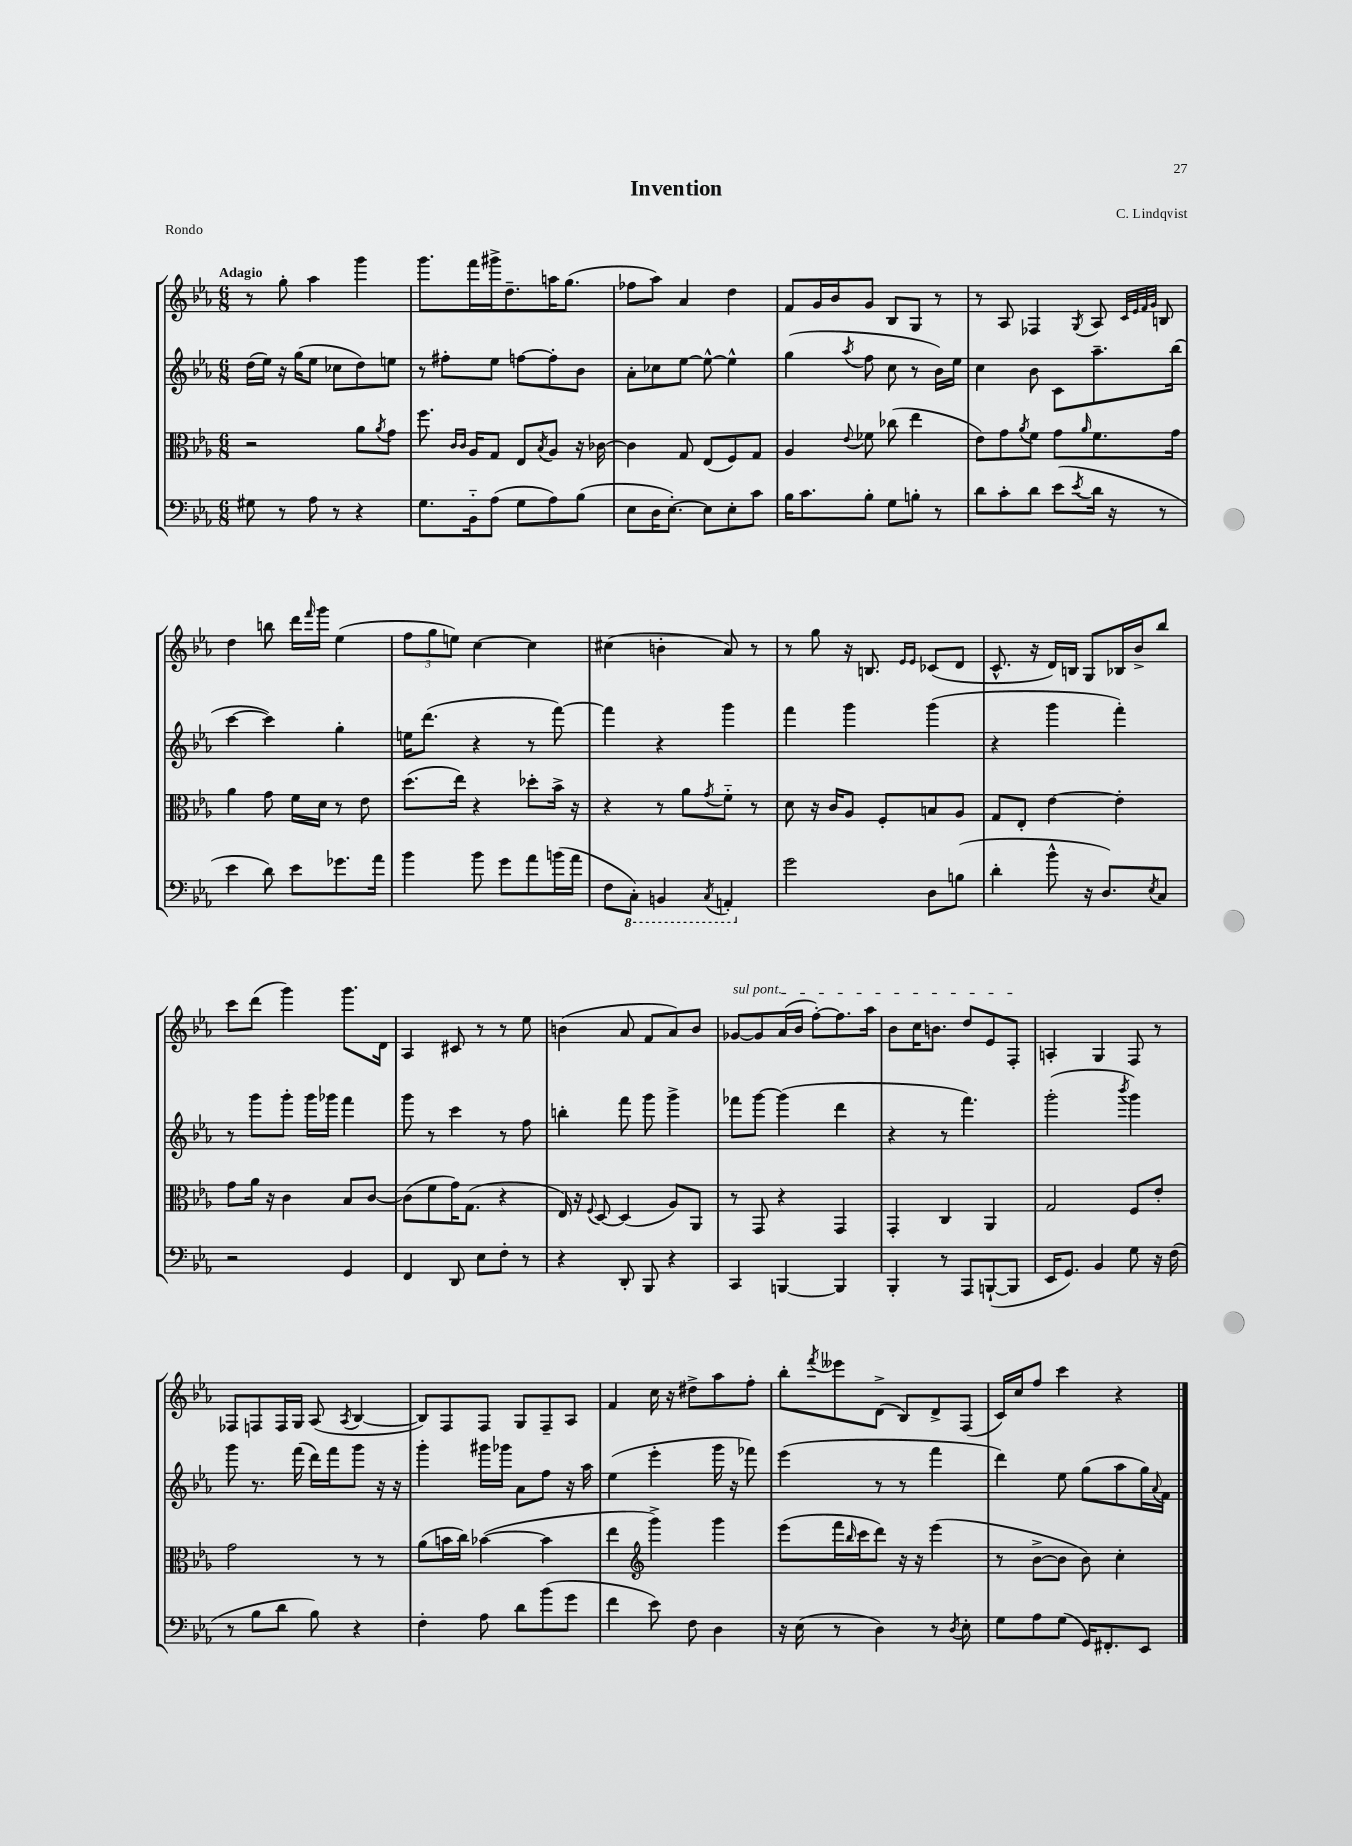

**kern	**kern	**kern	**kern
*staff4	*staff3	*staff2	*staff1
*clefF4	*clefC3	*clefG2	*clefG2
*k[b-e-a-]	*k[b-e-a-]	*k[b-e-a-]	*k[b-e-a-]
*M6/8	*M6/8	*M6/8	*M6/8
8G#\	2r	(16dd\LL	8r
.	.	16ee-\JJ)	.
8r	.	16r	8gg'\
.	.	(16gg\LK	.
8A-\	.	8ee-\J	4aa-\
8r	.	8cc-\L	.
4r	8a-\L	8dd\)	4ggg\
.	8qa-/	.	.
.	8g\J	8ee\J	.
=	=	=	=
8.G\L	8.ff\	8r	8.ggg\L
.	.	8ff#'\L	.
.	16qqc/LL	.	.
.	16qqc/JJ	.	.
16BB-'~\k	16A-/LK	.	16fff\L
(8A-\J	8G/J	8ee-\J	16ggg#^\J
.	.	.	8.dd~\
8G\L	8E-/L	[8ff\L	.
.	8qB-/	.	.
8A-\)	8A-/J	8ff'\]	16aa\K
.	.	.	(8.gg\J
(8B-\J	16r	8b-\J	.
.	[16c-\	.	.
=	=	=	=
8E-\L	4c-\]	8a-'\L	8ff-\L
16D\K	.	8cc-\	8aa-\J)
[8.E-'\J)	.	.	.
.	8G/	[8ee-\J	4a-/
8E-\]L	(8E-/L	8ee-^^\_	.
8E-'\	8F/)	4ee-^^\]	4dd\
8c\J	8G/J	.	.
=	=	=	=
16B-\LK	4A-/	(4gg\	8f/L
8.c\	.	.	.
.	.	.	16g/L
.	.	.	16b-/J
.	8qqe-/	8qaa-/	.
8B-'\J	8f-\	8ff\	8g/J
8G\L	(8cc-\	8cc\	8B-/L
8B'\J	4ee-\	8r	8G/J
8r	.	16b-\LL)	8r
.	.	16ee-\JJ	.
=	=	=	=
8d\L	8e-\L)	4cc\	8r
8c'\	8g\	.	8A-/
.	8qa-/	.	.
8d\J	8f\J	8b-\	4F-/
(8e-\L	8g\L	8c\L	.
8qe-/	16qqa-/	.	8qG/
16d\Jk	8.f\	8.aa-~\	8A-/
16r	.	.	.
.	.	.	32qqc/LLL
.	.	.	32qqe-/
.	.	.	32qqf/
.	.	.	32qqg/JJJ
8r	.	.	8B/
.	16g\Jk	(16bb-\Jk	.
=	=	=	=
4e-\	4a-\	[4ccc\	4dd\
8d\)	8g\	4ccc\])	8bb\
8e-\L	16f\LL	.	16ddd\LL
.	.	.	16qqfff/
.	16d\JJ	.	16ggg\JJ
8.g-\	8r	4gg'\	(4ee-\
.	8e-\	.	.
16a-\Jk	.	.	.
=	=	=	=
4b-\	(8.dd\L	16ee\LK	12ff\L
.	.	(8.ddd\J	.
.	.	.	12gg\
.	.	.	12ee\J)
.	16ee-\Jk)	.	.
8b-\	4r	4r	[4cc\
8g\L	.	.	.
8a-\	8dd-'\L	8r	4cc\]
(16b\L	16b-^\Jk	[8fff\)	.
16a-\JJ	16r	.	.
=	=	=	=
8F\L	4r	4fff\]	(4cc#\
8CC'\J)	.	.	.
4BBB/	8r	4r	4b'\
.	8a-\L	.	.
8qCC/	8qg/	.	.
4AAA'/	8f'~\J	4ggg\	8a-/)
.	8r	.	8r
=	=	=	=
2g\	8d\	4fff\	8r
.	16r	.	8gg\
.	16c/LK	.	.
.	8A-/J	4ggg\	16r
.	.	.	8.B/
.	8F'/L	.	.
.	.	.	16qqe-/LL
.	.	.	16qqe-/JJ
8D\L	8B/	(4ggg\	(8c-/L
(8B\J	8A-/J	.	8d/J
=	=	=	=
4d'\	8G/L	4r	8.c^^/
.	8E-'/J	.	.
.	.	.	16r
8b-^^\	[4e-\	4ggg\	16d/LL)
.	.	.	16B/JJ
16r	.	.	8G/L
8.D/L)	.	.	.
.	4e-'\]	4fff'\)	16B-/L
.	.	.	16b-^/J
8qE-/	.	.	.
8C/J	.	.	8bb-/J
=	=	=	=
2r	8g\L	8r	8ccc\L
.	16a-\Jk	8ggg\L	(8ddd\J
.	16r	.	.
.	4c\	8ggg'\J	4ggg\)
.	.	16ggg\LL	.
.	.	16ggg-\JJ	.
4GG/	8B-/L	4fff\	8.ggg\L
.	[8c/J	.	.
.	.	.	16d\Jk
=	=	=	=
4FF/	(8c\]L	8ggg\	4A-/
.	8f\	8r	.
8DD/	16g\K)	4ccc\	8c#/
.	(8.G\J	.	.
8E-\L	.	.	8r
8F'\J	4r	8r	8r
8r	.	8ff\	8ee-\
=	=	=	=
4r	16E-/)	4bb'\	(4b\
.	16r	.	.
.	8qqF/	.	.
.	[8D/	.	.
8DD'/	(4D/]	8fff\	8a-/
8BBB-/	.	8ggg\	8f/L
4r	8A-/L)	4ggg^\	8a-/)
.	8AA-/J	.	8b/J
=	=	=	=
4CC/	8r	8fff-\L	[8g-/L
.	8GG/	[8ggg\J	8g-/]
[4BBB/	4r	(4ggg\]	(16a-/L
.	.	.	16b-/JJ
.	.	.	[8ff'\L)
4BBB/]	4GG/	4ddd\	8.ff\]
.	.	.	16aa-\Jk
=	=	=	=
4BBB-'/	4GG'/	4r	8b-\L
.	.	.	16cc\K
.	.	.	8.b\J
8r	4C/	8r	.
8AAA-/L	.	4.fff\)	8dd/L
([8BBB`/	4AA-/	.	8e-/
8BBB/]J	.	.	8F'/J
=	=	=	=
16EE-/LK	2G/	(2ggg'\	4A'/
8.GG/J)	.	.	.
4BB-/	.	.	4G/
.	.	8qbbb-/	.
8G\	8F/L	4ggg\)	8F/
16r	8e-'/J	.	8r
(16F\	.	.	.
=	=	=	=
8r	2g\	8ggg\	8F-/L
8B-\L	.	8.r	8F/
8d\J	.	.	16F/L
.	.	(16fff\	16G/JJ
8B-\)	.	16ddd\LL)	(8A-/
.	.	16fff\J	.
.	.	.	8qA-/
4r	8r	8ggg\J	[4B-/
.	8r	16r	.
.	.	16r	.
=	=	=	=
4F'\	(8a-\L	4ggg'\	8B-/]L)
.	16b\L	.	8F/
.	16cc\JJ)	.	.
8A-\	([4b-\	16ggg#\LL	8F/J
.	.	16ggg-\JJ	.
8d\L	.	8a-\L	8G/L
(8b-\	4b-\]	8ff\J	8F~/
8g\J	.	16r	8A-/J
.	.	16aa-\	.
=	=	=	=
4f\	4ee-\	(4ee-\	4f/
*	*clefG2	*	*
8e-\)	4ggg^\)	4eee-'\	16cc\
.	.	.	16r
8F\	.	.	8dd#^\L
4D\	4ggg\	16ggg\	8aa-\
.	.	16r	.
.	.	8fff-\)	8ff'\J
=	=	=	=
16r	(8eee-\L	(4eee-\	8bb-'\L
(16E-\	.	.	.
.	.	.	8qfff/
8r	16fff\L	.	8eee--\
.	16qqbb-/	.	.
.	16ccc\J	.	.
4D\)	8ddd\J)	8r	(8d^\J
.	16r	8r	8B-/L)
.	16r	.	.
8r	(4eee-\	4fff\	8d^/
8qD/	.	.	.
8E-'\	.	.	(8F/J
=	=	=	=
8G\L	8r	4ddd\)	16c/LL)
.	.	.	16cc/J
8A-\	[8b-^\L	.	8ff/J
(8G\J	8b-\]J	8ee-\	4ccc\
16GG/LK)	8b-\)	(8gg\L	.
8.FF#'/	.	.	.
.	4cc'\	8aa-\	4r
8EE-/J	.	16gg\L)	.
.	.	8qqa-/	.
.	.	16f\JJ	.
==	==	==	==
*-	*-	*-	*-
